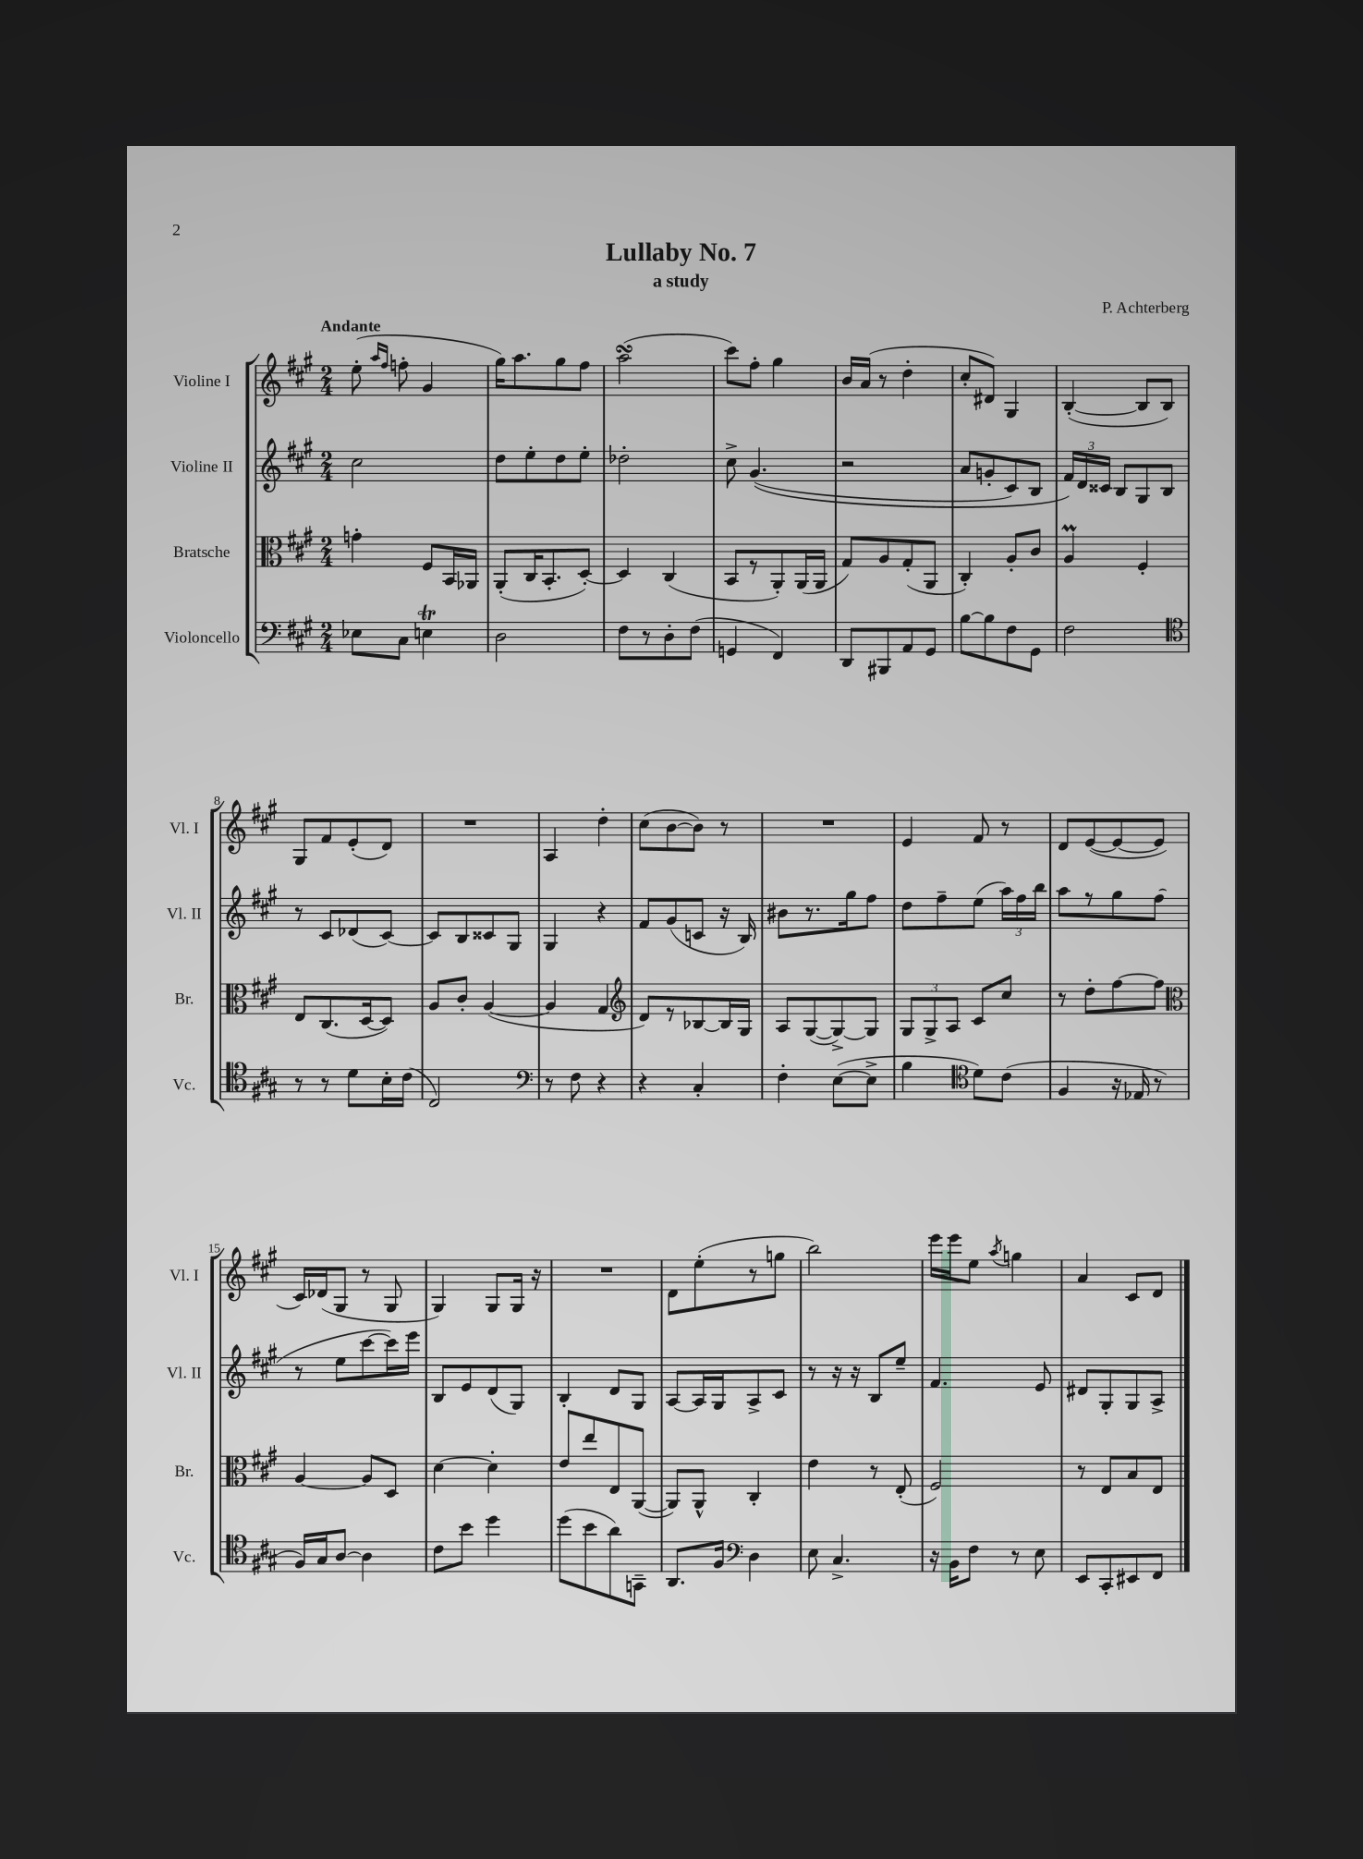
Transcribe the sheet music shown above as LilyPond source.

\header { title = "Lullaby No. 7" composer = "P. Achterberg" subtitle = "a study" }
<<
\new StaffGroup <<
\new Staff = "s0" \with { instrumentName = "Violine I" shortInstrumentName = "Vl. I" } {
    \clef treble \key a \major \numericTimeSignature \time 2/4 \tempo "Andante"
    \autoBeamOff e''8-.( \grace { a''16[ fis''16] } f''8-. gis'4 |
    gis''16[) a''8. gis''8 fis''8] |
    a''2\turn( |
    cis'''8[) fis''8]-. gis''4 |
    b'16[ a'16]( r8 d''4-. |
    cis''8[-. dis'8]) gis4 |
    b4~-.( b8[ b8]) |
    gis8[ fis'8 e'8-.( d'8]) |
    R2 |
    a4 d''4-. |
    cis''8[( b'8~ b'8]) r8 |
    R2 |
    e'4 fis'8 r8 |
    d'8[ e'8~( e'8~ e'8] |
    cis'16[) des'16( gis8] r8 gis8 |
    gis4) gis8[ gis16] r16 |
    R2 |
    d'8[ e''8-.( r8 g''8] |
    b''2) |
    e'''16[ e'''16 e''8] \acciaccatura { a''8 } g''4 |
    a'4 cis'8[ d'8] \bar "|." |
}
\new Staff = "s1" \with { instrumentName = "Violine II" shortInstrumentName = "Vl. II" } {
    \clef treble \key a \major \numericTimeSignature \time 2/4
    \autoBeamOff cis''2 |
    d''8[ e''8-. d''8 e''8]-. |
    des''2-. |
    cis''8-> gis'4.(\( |
    r2 |
    a'8[ g'8-. cis'8) b8] |
    \tuplet 3/2 { fis'16[\) d'16 cisis'16] } b8[ gis8 b8] |
    r8 cis'8[ des'8( cis'8]~) |
    cis'8[ b8 cisis'8 gis8] |
    gis4 r4 |
    fis'8[ gis'8( c'8] r16 b16) |
    bis'8[ r8. gis''16 fis''8] |
    d''8[ fis''8-- e''8]( \tuplet 3/2 { a''16[) fis''16 b''16] } |
    a''8[ r8 gis''8 fis''8]( |
    r8 e''8[ cis'''8~ cis'''16) e'''16] |
    b8[ e'8 d'8( gis8]) |
    b4-. d'8[ gis8] |
    a8[~ a16 gis16 a8-> cis'8] |
    r8 r16 r16 b8[ e''8]-- |
    fis'4. e'8 |
    dis'8[ gis8-. gis8 a8]-> \bar "|." |
}
\new Staff = "s2" \with { instrumentName = "Bratsche" shortInstrumentName = "Br." } {
    \clef alto \key a \major \numericTimeSignature \time 2/4
    \autoBeamOff g'4-. fis8[ b,16 aes,16] |
    a,8[-.( cis16 b,8.-. d8]~-.) |
    d4 cis4( |
    b,8[ r8 a,8-.) a,16( a,16] |
    gis8[) a8 gis8-.( a,8] |
    cis4-.) a8[-. cis'8] |
    a4\prall fis4-. |
    e8[ cis8.( d16~ d8]) |
    a8[ cis'8]-. a4~( |
    a4 gis4 |
    \clef treble d'8[) r8 bes8~ bes16 gis16] |
    a8[ gis8~( gis8~->) gis8] |
    \tuplet 3/2 { gis8[ gis8-> a8] } cis'8[ cis''8] |
    r8 d''8[-. fis''8~ fis''8] |
    \clef alto a4~ a8[ d8] |
    d'4~ d'4-. |
    e'8[ e''8 e8 a,8]~( |
    a,8[) a,8]-^ cis4-. |
    e'4 r8 e8-.( |
    fis2) |
    r8 e8[ b8 e8] \bar "|." |
}
\new Staff = "s3" \with { instrumentName = "Violoncello" shortInstrumentName = "Vc." } {
    \clef bass \key a \major \numericTimeSignature \time 2/4
    \autoBeamOff ees8[ cis8] e4\trill |
    d2 |
    fis8[ r8 d8-. fis8]( |
    g,4 fis,4) |
    d,8[ bis,,8 a,8 gis,8] |
    b8[~ b8 fis8 gis,8] |
    fis2 |
    \clef tenor r8 r8 d'8[ b16-. cis'16]( |
    cis2) |
    \clef bass r8 fis8 r4 |
    r4 cis4-. |
    fis4-. e8[~( e8]-> |
    b4 \clef tenor d'8[) cis'8]( |
    fis4 r16 ees16 r8 |
    fis16[) gis16 a8]~ a4 |
    cis'8[ b'8] d''4 |
    d''8[( b'8 a'8) g,8]-- |
    a,8.[ fis16] \clef bass d4 |
    e8 cis4.-> |
    r16 b,16[ fis8] r8 e8 |
    e,8[ cis,8-. eis,8 fis,8] \bar "|." |
}
>>
>>
